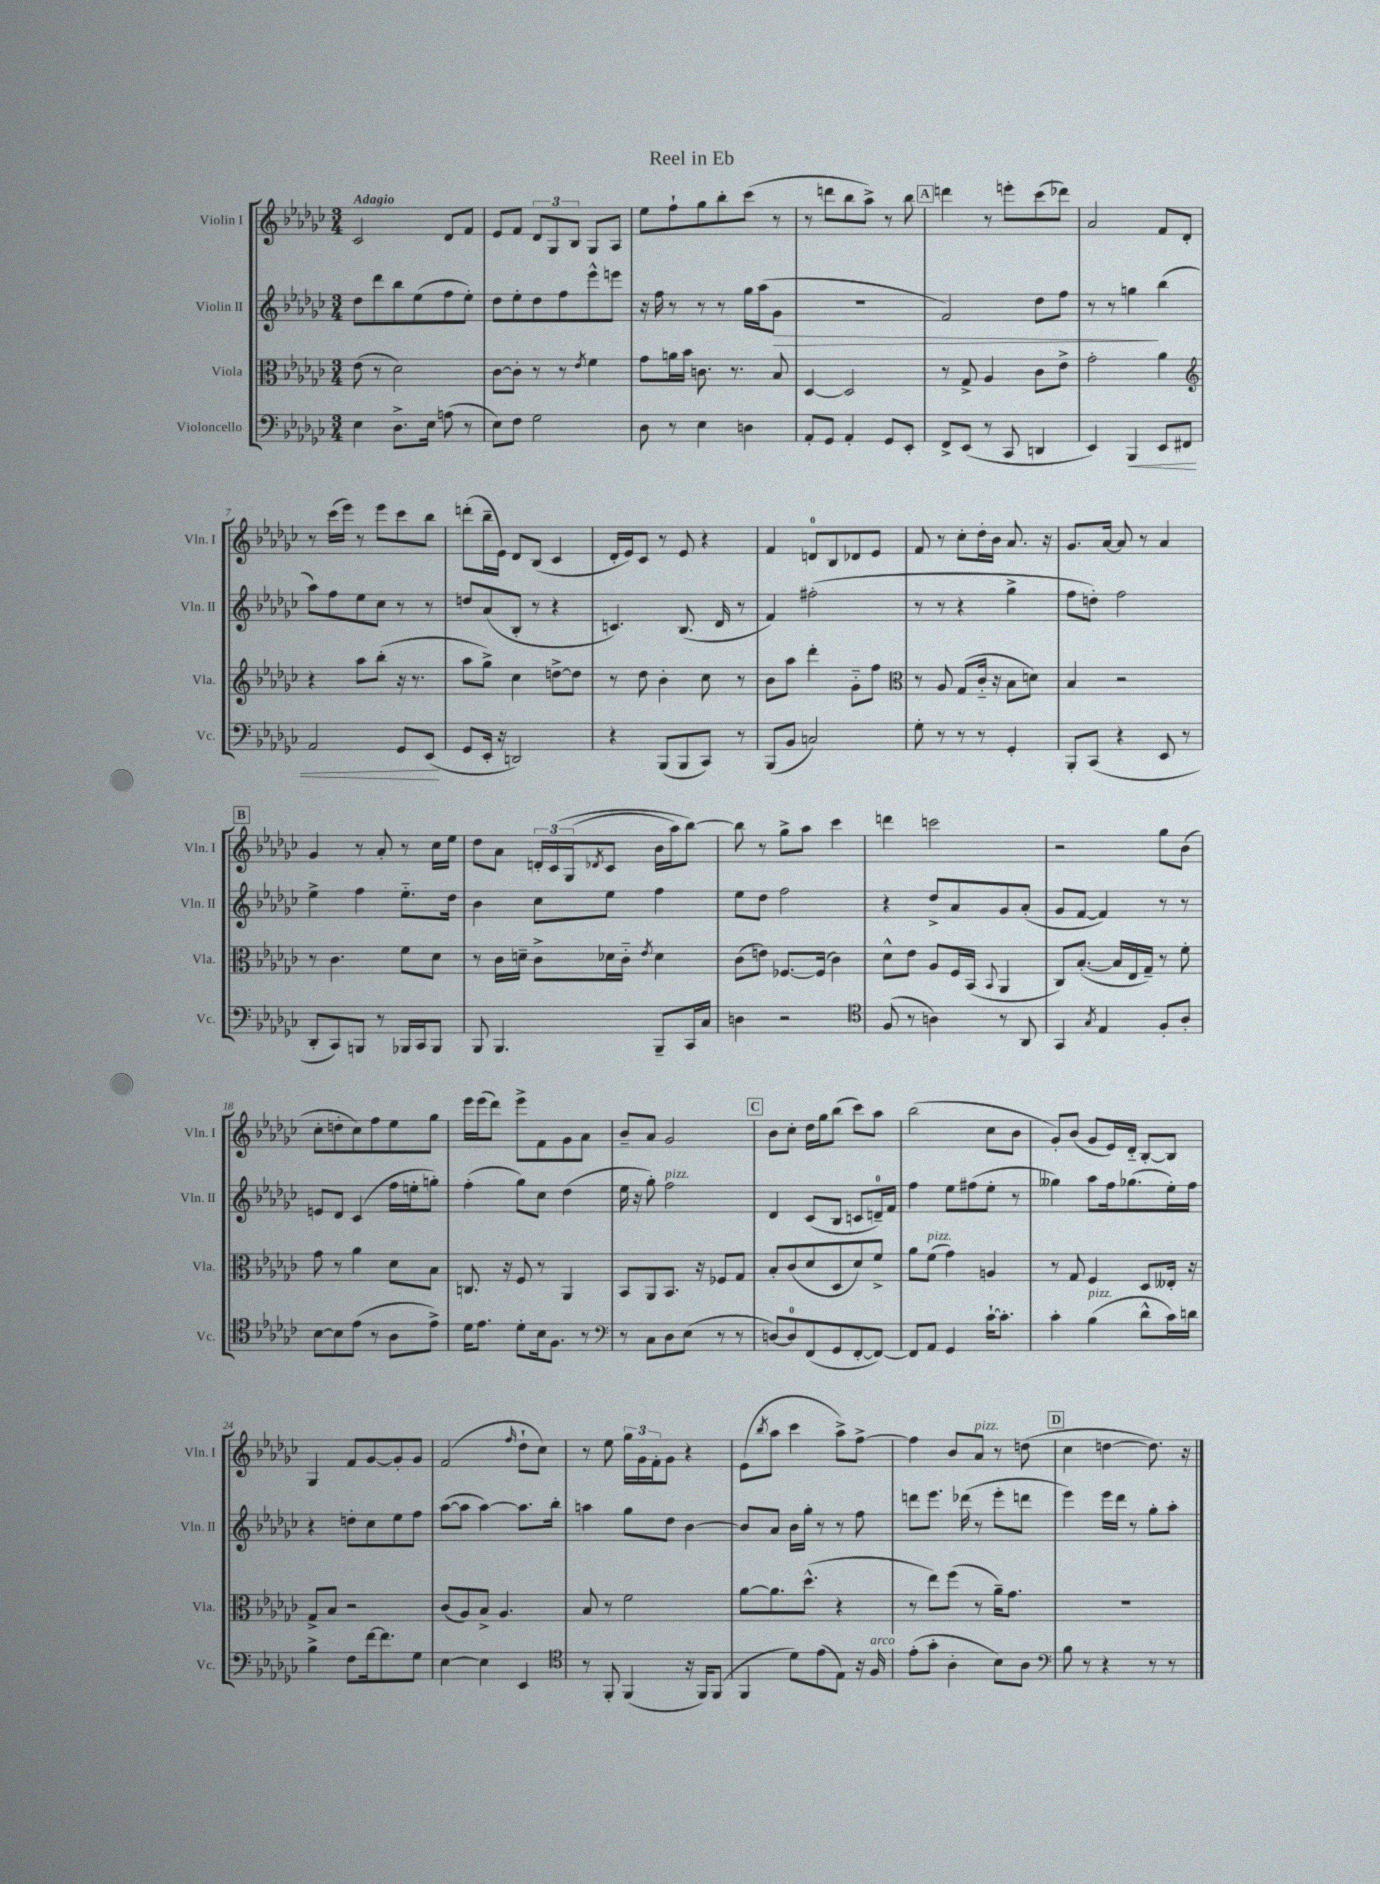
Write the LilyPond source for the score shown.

\header { title = "Reel in Eb" }
<<
\new StaffGroup <<
\new Staff = "s0" \with { instrumentName = "Violin I" shortInstrumentName = "Vln. I" } {
    \clef treble \key ges \major \numericTimeSignature \time 3/4 \tempo "Adagio"
    ces'2 des'8 f'8 |
    ees'8 f'8 \tuplet 3/2 { des'8 ges8 bes8 } ges8 aes8 |
    ees''8 f''8-! ges''8 bes''8-. ces'''8( r8 |
    r8 d'''8 bes''8 aes''8->) r8 bes''8 |
    \mark \markup { \box "A" } d'''4 r8 e'''8-. ces'''8( des'''8) |
    aes'2 f'8 des'8-. |
    r8 ces'''16( ees'''16) r8 ees'''8 ces'''8 bes''8 |
    d'''8-.( bes''16-- ees'16) des'8 bes8( ces'4 |
    des'16-. ees'16) ces'8 r8 ees'8 r4 |
    f'4 d'8-0 bes8 des'8 ees'8 |
    f'8 r8 ces''8-. des''16-. bes'16 aes'8. r16 |
    ges'8. aes'16~ aes'8 r8 aes'4 |
    \mark \markup { \box "B" } ges'4 r8 aes'8-. r8 ces''16 ees''16 |
    des''8 aes'8 \tuplet 3/2 { d'16-. ces'16\( ges16( } \acciaccatura { des'8 } ces'8 bes'16 aes''16) bes''8~\) |
    bes''8 r8 ges''8-> aes''8 ces'''4 |
    d'''4 c'''2 |
    r2 ges''8 bes'8( |
    ces''8-. d''8-. ces''8) f''8 ees''8 ges''8 |
    ees'''16 ees'''16( des'''8) ees'''8-> f'8 ges'8 aes'8 |
    bes'8-- aes'8 ges'2 |
    \mark \markup { \box "C" } bes'8 ces''8-. des''16 ges''16 bes''8( ces'''8) aes''8 |
    bes''2( ces''8 bes'8 |
    ges'8-.) bes'8( ges'8 ees'16) des'16-_ bes8~-. bes8 |
    ges4 f'8 ges'8~ ges'8-. ges'8 |
    f'2( \grace { f''16 } des''8-! ces''8) |
    r8 ees''8 \tuplet 3/2 { ges''16 ges'16 f'16-. } ges'8 r4 |
    ees'8( \acciaccatura { bes''8 } aes''8 ces'''4 aes''8->) f''8~-> |
    f''4 bes'8 aes'8^\markup { \italic "pizz." } r8 d''8( |
    \mark \markup { \box "D" } ces''4 d''4~ d''8.) r16 \bar "|." |
}
\new Staff = "s1" \with { instrumentName = "Violin II" shortInstrumentName = "Vln. II" } {
    \clef treble \key ges \major \numericTimeSignature \time 3/4
    des''8 des'''8 bes''8 ees''8( f''8 ees''8-.) |
    des''8 ees''8-. des''8 f''8 ees'''8-^ e'''8 |
    r16 f''16 r8 r8 r8 ges''16 aes''16( ges'8\> |
    R2. |
    \mark \markup { \box "A" } f'2) des''8 f''8 |
    r8 r8 g''4\! bes''4( |
    aes''8) f''8 ees''8 ces''8 r8 r8 |
    d''8 aes'8( bes8-. r8 r4 |
    c'4.) bes8.( des'16 r8 |
    f'4) fis''2-.( |
    r8 r8 r4 ges''4-> |
    f''8 d''8-.) f''2 |
    \mark \markup { \box "B" } ees''4-> f''4 ees''8.-_ des''16 |
    bes'4 ces''8 ees''8 f''4 |
    ees''8 des''8 f''2 |
    r4 des''8-> aes'8 ges'8 aes'8-.( |
    ges'8 f'8~ f'4) r8 r8 |
    e'8 des'8 ces'4( f''16 e''16-. g''8-.) |
    f''4-.( ges''8) ces''8 des''4( |
    ees''16 r16 ges''8-.) f''2^\markup { \italic "pizz." } |
    \mark \markup { \box "C" } des'4 ces'8( bes8 c'8 d'16-0--) f'16 |
    f''4 ees''8 fis''8( ees''8-. r8 |
    geses''4) aes''8 f''16 ges''8.( ees''16-.) f''16 |
    r4 d''8-. ces''8 ees''8 f''8 |
    aes''8~( aes''8 aes''4~) aes''8. bes''16-. |
    a''4 ges''8 des''8 bes'4~ |
    bes'8 aes'8 bes'16 ges''16-. r8 r8 f''8 |
    d'''8 ees'''8. des'''16( r8 ees'''8-. d'''8 |
    \mark \markup { \box "D" } ees'''4) ees'''16 des'''16 r8 ges''8-. aes''8-. \bar "|." |
}
\new Staff = "s2" \with { instrumentName = "Viola" shortInstrumentName = "Vla." } {
    \clef alto \key ges \major \numericTimeSignature \time 3/4
    ees'8( r8 des'2) |
    ces'8~ ces'8-. r8 r8 \acciaccatura { ees'8 } f'4 |
    ges'8 a'16 bes'16 c'8. r8. bes8 |
    des4~ des2 |
    \mark \markup { \box "A" } r8 ges8-> aes4 ces'8 ees'8-> |
    ges'2-. aes'4 |
    \clef treble r4 aes''8 bes''8-.( r16 r8. |
    aes''8 ges''8->) ces''4 d''8~-> d''8 |
    r8 des''8 bes'4-. ces''8 r8 |
    bes'8 aes''8 des'''4-. ges'8-_ f''8 |
    \clef alto r8 aes8 ges8( ces'16-_ r16 bes8 d'8) |
    bes4 r2 |
    \mark \markup { \box "B" } r8 ces'4. f'8 des'8 |
    r8 ces'16 d'16-- ces'8-> des'16 ces'16-_ \acciaccatura { ees'8 } des'4 |
    ces'8( e'8) fes8.~ fes16( ces'4) |
    des'8-^ ees'8 aes8 f16 bes,16( \appoggiatura { bes,8 } aes,4 |
    ces8) bes8.~-.( bes16 ees16 ges16--) r8 f'8-. |
    ges'8 r8 aes'4 des'8 bes8 |
    c8. r16 f8 r8 aes,4 |
    bes,8 aes,8 bes,8. r16 fes8 ges8 |
    \mark \markup { \box "C" } bes8-. ces'8( des'8 des8 des'8) f'8-> |
    aes'8 f'8^\markup { \italic "pizz." }( ges'4) a4 |
    r8 ges8 f4 des8 eeses16-. r16 |
    ges8-> bes8 r2 |
    ces'8( aes8) bes8-> aes4. |
    bes8 r8 f'2 |
    aes'8~ aes'8. des''8.-^( r4 |
    r8 ees''8) f''8( r8 aes'16--) ges'8. |
    \mark \markup { \box "D" } R2. \bar "|." |
}
\new Staff = "s3" \with { instrumentName = "Violoncello" shortInstrumentName = "Vc." } {
    \clef bass \key ges \major \numericTimeSignature \time 3/4
    ees4 des8.-> ees16 a8( r8 |
    ees8) f8 ges2 |
    des8 r8 ees4 d4 |
    aes,8-. ges,8 aes,4-. ges,8 ees,8-. |
    \mark \markup { \box "A" } f,8-> ees,8( r8 ces,8 d,4 |
    ees,4) bes,,4\< ees,8 fis,8 |
    aes,2 ges,8 ees,8\!( |
    ges,8 ees,16-. r16 d,2) |
    r4 bes,,8( bes,,8 ces,8) r8 |
    bes,,8( bes,8 c2) |
    ges8-. r8 r8 r8 ges,4-. |
    bes,,8-. ces,8( r4 ees,8 r8 |
    \mark \markup { \box "B" } des,8-. ces,8) b,,8 r8 bes,,16 ces,16 bes,,8 |
    bes,,8 bes,,4. bes,,8-- ces,16 ces16 |
    d4 r2 |
    \clef tenor f8( r8 a4) r8 aes,8 |
    ges,4 \acciaccatura { ges8 } ees4 f8-. aes8-. |
    bes8~ bes8 ees'8( r8 aes8 ees'8->) |
    des'16 ees'8. des'8-. bes16 f8. r8 |
    \clef bass r8 ces8 des8 ees8( r8 r8 |
    \mark \markup { \box "C" } d8~) d8-0 f,8( ges,8 f,8~-. f,8~) |
    f,8 aes,8 ges,4 ces'16~-! ces'8.-. |
    ces'4-. bes4^\markup { \italic "pizz." }( des'8-^ ces'16) d'16 |
    bes4-> f8 f'16~ f'8. ges8 |
    ees4~ ees4 ees,4 |
    \clef tenor r8 f,8-. f,4( r16 f,16) f,8( |
    f,4 des'8) ees'8( ees8) r16 f16^\markup { \italic "arco" } |
    ees'8-.( ges'8-. aes4-. bes8) aes8 |
    \mark \markup { \box "D" } \clef bass bes8 r8 r4 r8 r8 \bar "|." |
}
>>
>>
